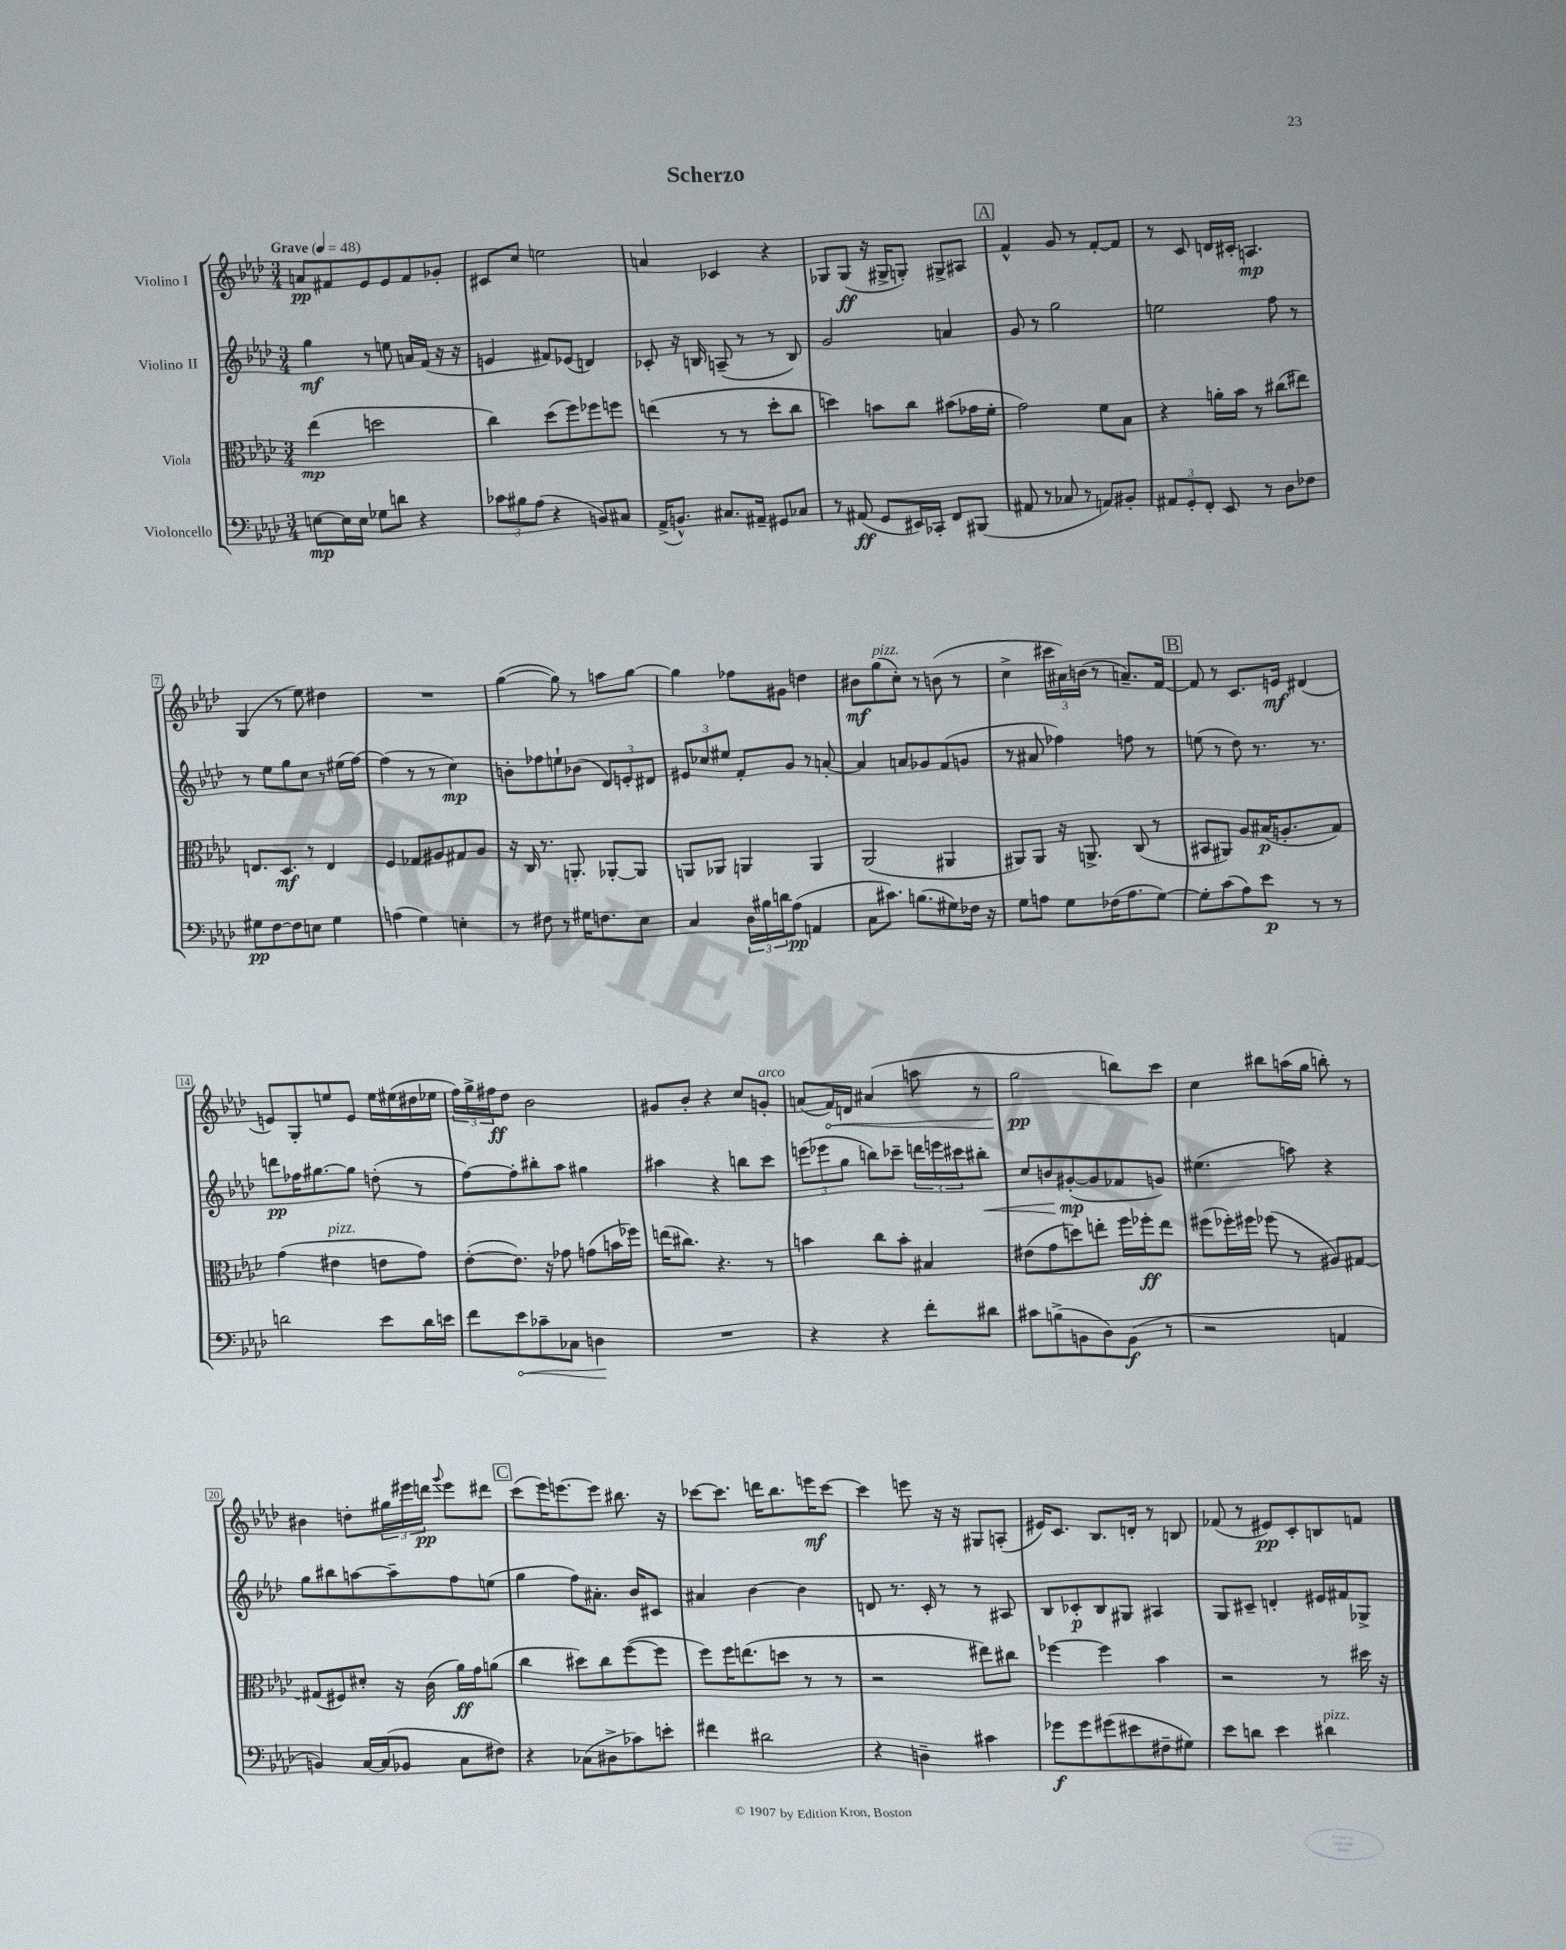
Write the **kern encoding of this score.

**kern	**kern	**kern	**kern
*staff4	*staff3	*staff2	*staff1
*clefF4	*clefC3	*clefG2	*clefG2
*k[b-e-a-d-]	*k[b-e-a-d-]	*k[b-e-a-d-]	*k[b-e-a-d-]
*M3/4	*M3/4	*M3/4	*M3/4
*MM48	*MM48	*MM48	*MM48
[8E\L	(4ee-\	4gg\	8a/L
16E\]L	.	.	8f#/
16E\JJ	.	.	.
8G-\L	2dd\	8r	8e-/
8d\J	.	8ee\	8e-/
4r	.	16a/LL	8f#/
.	.	(16f/JJ	.
.	.	16r	8g-'/J
.	.	16r	.
=	=	=	=
12c-\L	4cc\)	4e/	8c#/L
12B#\	.	.	.
.	.	.	8cc/J
(12A-\J	.	.	.
4r	(8dd-\L	8f#/L)	2ee\
.	8ff\)	(8e-/J	.
8BB/L)	8ff-\	4d/)	.
8C#/J	8ff\J	.	.
=	=	=	=
(16AA-^/LK	(4ee\	8c-'/	4a/
8.BB^^/J)	.	.	.
.	.	16r	.
.	.	16B/	.
8.C#/L	8r	(8A~/	4c-/
.	8r	8r	.
16AA#~/Jk	.	.	.
8GG#/L	8dd-'\L	8r	4r
8C-/J	8cc\J	8B/)	.
=	=	=	=
8r	4dd\)	2g/	8G-/L
(8AA#/	.	.	(8G-/J
8GG/L	8b\L	.	16r
.	.	.	16G#^/LK
16EE#/L)	8cc\J	.	8G'/J)
16CC-'/JJ	.	.	.
8FF/L	(8b#\L	4a/	8G#^/L
(8BBB#/J	16g-\L	.	8A#/J
.	16f'\JJ	.	.
=	=	=	=
8AA#/	2g\)	8g/	4f^^/
8r	.	8r	.
8C-/	.	2gg\	8g/
8r	.	.	8r
8AA/L)	8f\L	.	[8f'/L
8BB#'/J	8B-\J	.	8f/]J
=	=	=	=
12AA#/L	4r	2ee\	8r
12GG'/	.	.	.
.	.	.	8c/
12FF'/J	.	.	.
8EE-/	16a'\LL	.	16d/LL
.	16b-\JJ	.	16c#'/JJ
8r	8r	.	4.A/
8D-\L	(8cc#\L	8ff\	.
8F-\J	8ee#\J)	8r	.
=	=	=	=
8G#\L	8.E/L	8r	(4G/
[8F\	.	8ee-\L	.
.	8.D-/J	.	.
8F\]	.	8gg\	8r
8E\J	8r	8cc\J	8ee-\)
4G#\	4E/	8r	4dd#\
.	.	(16ee#\LL	.
.	.	[16ff\JJ)	.
=	=	=	=
(4A\	4F/	(4ff\]	2.r
4G\)	8G-/L	8r	.
.	8A#/	8r	.
4E'\	8G#/	4cc\)	.
.	8A#/J	.	.
=	=	=	=
8r	16r	8b'\L	([4gg\
.	16C/	.	.
8F#\	8.r	8ff-\	.
8r	.	8ee`\	8gg\])
.	8.AA'/	.	.
16G#\LK	.	(8b-\J	8r
8.F\	.	.	.
.	[8AA-'/L	12d-/L)	8aa\L
.	.	12e'/	.
8E-\J	8AA-/]J	.	[8gg\J
.	.	12d#/J	.
=	=	=	=
4C/	8AA/L	12e#/L	4gg\]
.	.	12cc-/	.
.	8AA-/J	.	.
.	.	12ee#/J	.
24D-\LL	4AA/	8f'/L	8ff-\L
24B#\	.	.	.
24d\J	.	.	.
(8A-\J	.	8g/J	8g#\J
4AA/	4AA/	8r	4dd\
.	.	[8a'/	.
=	=	=	=
8C\L	(2AA-/	4a/]	8b#\L
8.c#\J)	.	.	(8gg\
.	.	8a/L	8cc'\J)
(8.B\L	.	.	.
.	.	8g-/	8r
8G#\)	4AA#/	(8f/	(8b\
16F-\Jk	.	8g/J	8r
16r	.	.	.
=	=	=	=
8G\L	8AA#/L)	8r	4cc^\
8A\J	8AA#/J	8a#/	.
8G\L	16r	4ff-\)	24ccc#\LL
.	.	.	24a#\)
.	8.AA^/	.	.
.	.	.	(24b\JJ
(16F-\K	.	.	8r
8.A\	.	.	.
.	(8C/	8ff\	8.a~/L)
[8G\J)	8r	8r	.
.	.	.	[16f/Jk
=	=	=	=
8G'\]L	8BB#/L	(8ee\	8f/]
(8c\	8AA#/J)	8r	8r
8A-\)	8A-/L	8dd-\)	8.c/L
8e-\J	(16B#/K	8.r	.
.	8.A'/	.	16e/Jk
8r	.	.	(4d#/
.	.	8.r	.
8r	8G/J)	.	.
=	=	=	=
2d\	(4g\	8ddd\L	8e/L)
.	.	16ff-\K	8G'/
.	.	[8.gg#\	.
.	4e#\	.	8ee/
.	.	8gg#\]J	8e/J
8e-\L	8e\L	(8dd'\	16ee\LL
.	.	.	(16ee#\
16d\L	8g\J)	8r	16dd#\
16e\JJ	.	.	16ee-\JJ
=	=	=	=
8f\L	([8e-'\L	[8ff\L)	24ff\LL)
.	.	.	24gg^\
.	.	.	24ff#\J
8e-\	8.e-\]J)	8ff'\]	8dd-\J
8c-~\	.	8bb#'\	2b-\
.	16r	.	.
8C-\J	8g-\	8aa-\J	.
4D\	(8g\L	4gg#\	.
.	16b\L	.	.
.	16ff-\JJ)	.	.
=	=	=	=
2.r	(16ee\LK	4aa#\	8g#/L
.	8.cc#\J)	.	.
.	.	.	8b-'/J
.	4.r	4r	4r
.	.	8bb\L	8cc/L
.	8r	8ccc\J	8g'/J
=	=	=	=
4r	4b\	(12eee\L	(8a/L
.	.	12eee-\	.
.	.	.	16f/L)
.	.	12gg\J	.
.	.	.	16d/JJ
4r	8cc\L	8bb\L)	(4a#/
.	8b'\J	8ccc-~\J	.
8f'\L	4B#/	24ddd\LL	8aa\
.	.	24eee\	.
.	.	24ccc#\J	.
8d#\J	.	8bb#'\J	8r
=	=	=	=
8c#\L	(8e#\L	8cc/L	2gg\
(8B^\	8g\	8b/	.
8BB\	8dd\)	([8g#'/	.
8D-\)	8ee'\J	8g#/]	.
(8BB\J	16ff\LL	8f-/	8bb\L)
.	16ff-'\J	.	.
8r	8ee\J	8g/J)	8ccc\J
=	=	=	=
2r	(8ff#\L	(4.ee#\	4cc\
.	16ff-'\L)	.	.
.	16ff#\JJ	.	.
.	(8ff-\	.	8bb#\L
.	8r	8aa\)	(16aa\L
.	.	.	16gg\JJ
4AA/	8A#/L)	4r	8bb'\)
.	[8G#/J	.	8r
=	=	=	=
4BB/)	(8G#/]L	8gg\L	4b#\
.	8F#/)	8bb#\	.
[16C/LL	8d#'/J	[8aa\	8dd'\L
(16C/]J	.	.	.
8BB-/J	16r	8aa~\]	24gg#\L
.	.	.	24eee#\
.	(16c\	.	.
.	.	.	24ddd\JJ
.	.	.	8qqggg/
8C\L	16a-\LL)	8ff\	8eee#\L
.	16g\J	.	.
8F#\J)	(8a\J	(8ee\J	8ddd#\J
=	=	=	=
4r	4cc\	4gg\	(8ccc\L
.	.	.	16eee-\K)
.	.	.	[8.eee\
(8C-\L	8dd#\L)	8ff\L)	.
8D#^\	8cc\	8.a#'\J	8eee\]J
8c-\)	([8ff\	.	8.bb#\
.	.	16b-/LK	.
8e'\J	8ff\]J	8c#/J	.
.	.	.	16r
=	=	=	=
4f#\	8ff\L)	4a#/	[8ccc-\L
.	16ff\K	.	8.ccc-\]J
.	(8.ee\	.	.
2d#\	.	[4b-\	.
.	.	.	16ddd\LK
.	8dd\J	.	8.bb-\
.	8r	4b-\]	.
.	.	.	16eee\K
.	8r	.	[8ccc-\J
=	=	=	=
4r	2r	8d/	4ccc-\]
.	.	8.r	.
4D~\	.	.	8eee\
.	.	16c'/	.
.	.	8r	16r
.	.	.	16r
4c#\	8ee#\L)	8r	8G#/L
.	8cc#\J	8A#/	(8A'/J
=	=	=	=
8g-\L	[4ff-\	8B-/L	16e#/LK)
.	.	.	8.c/J
8g-\	.	8c-'/	.
(8g#\	4ff-\]	8B-/	8.B-/L
8e#\	.	8G#/J	.
.	.	.	16d'/Jk
8F#~\	4b-\	4A#/	8r
8G#\J)	.	.	8B/
=	=	=	=
8e-\L	2r	8G/L	(8f-/
8d\J	.	8c#~/J	8r
4e-\	.	4d'/	8e#/L)
.	.	.	8c'/
4d#\	8r	16e#/LL	8B/
.	.	16f#/J	.
.	16dd#\	8G-^/J	8f/J
.	16r	.	.
==	==	==	==
*-	*-	*-	*-
